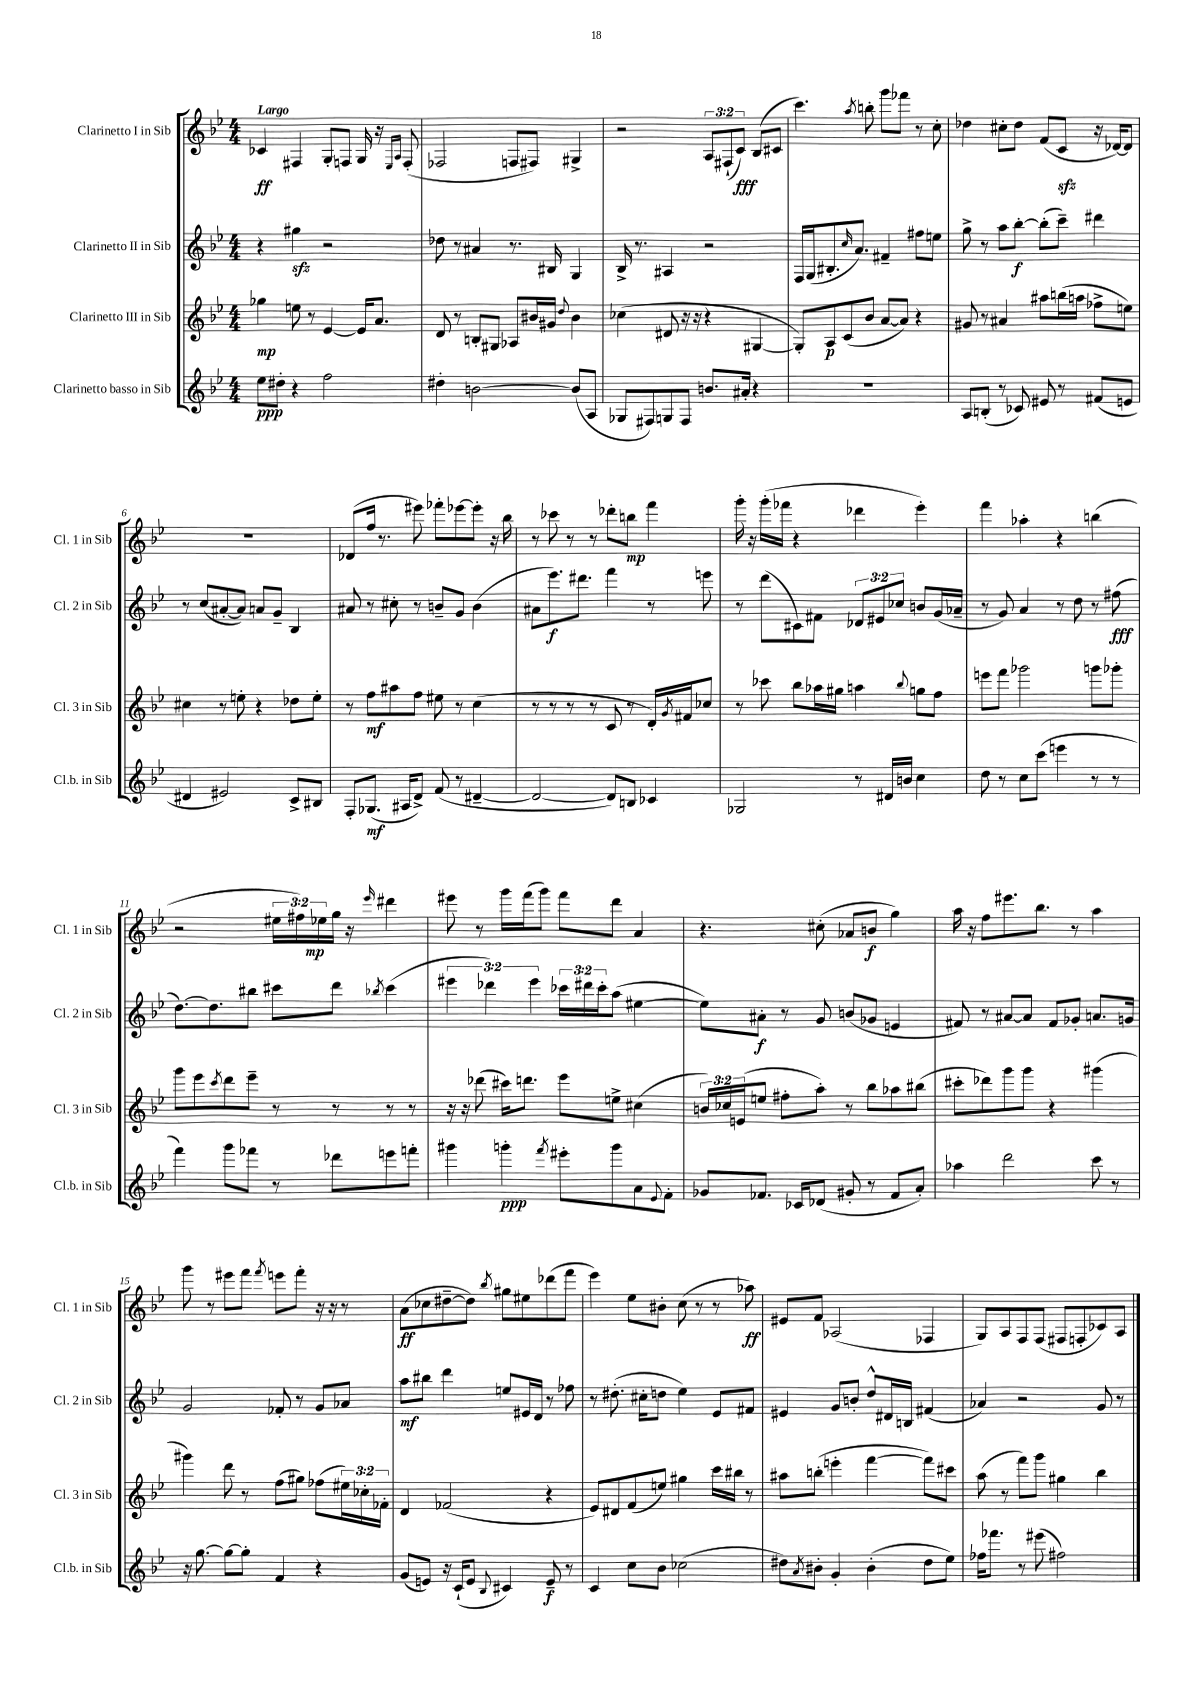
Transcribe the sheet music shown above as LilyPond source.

<<
\new StaffGroup <<
\new Staff = "s0" \with { instrumentName = "Clarinetto I in Sib" shortInstrumentName = "Cl. 1 in Sib" } {
    \clef treble \key bes \major \numericTimeSignature \time 4/4 \override Staff.TupletNumber.text = #tuplet-number::calc-fraction-text \tempo "Largo"
    ces'4\ff fis4 g8-. f8 g16 r16 \grace { ees16 a16 } f8-.( |
    fes2 f8 fis8) gis4-> |
    r2 \tuplet 3/2 { a8 fis8-!( c'8\fff) } bes8( cis'8 |
    c'''4.) \acciaccatura { a''8 } b''8-. g'''8 fes'''8 r8 c''8-. |
    des''4 cis''8-. des''8 f'8( c'8\sfz r16 des'16~) des'8 |
    R1 |
    des'8( f''16 r8. eis'''8) fes'''8-. ees'''8~ ees'''8-. r16 bes''16 |
    r8 ces'''8 r8 r8 des'''8-. b''8\mp f'''4 |
    g'''16-. r16 g'''16-.( fes'''16 r4 des'''4 ees'''4-.) |
    f'''4 aes''4-. r4 b''4( |
    r2 \tuplet 3/2 { eis''16 fis''16) ees''16\mp } g''16 r16 \grace { ees'''16 } dis'''4 |
    eis'''8 r8 g'''16 f'''16( g'''8) f'''8 d'''8 a'4 |
    r4. cis''8-.( aes'8 b'8\f g''4) |
    a''16 r16 f''8 eis'''8. bes''8. r8 a''4 |
    g'''8 r8 eis'''8 f'''8 \acciaccatura { f'''8 } e'''8 f'''8-. r16 r16 r8 |
    a'8\ff( ces''8 dis''8~-- dis''8) \acciaccatura { bes''8 } gis''8 eis''8 des'''8( f'''8 |
    ees'''4) ees''8 bis'8-. c''8( r8 r8 aes''8\ff) |
    eis'8 f'8 aes2( fes4 |
    g8) a8 f8 f8( fis8 f8-. ces'8) a8 \bar "|." |
}
\new Staff = "s1" \with { instrumentName = "Clarinetto II in Sib" shortInstrumentName = "Cl. 2 in Sib" } {
    \clef treble \key bes \major \numericTimeSignature \time 4/4 \override Staff.TupletNumber.text = #tuplet-number::calc-fraction-text
    r4 gis''4\sfz r2 |
    des''8 r8 ais'4 r8. bis16 g4 |
    bes16-> r8. ais4 r2 |
    f16 g16( bis8.-. \grace { c''16 } a'8.) fis'4-- fis''8 e''8 |
    g''8-> r8 a''8 bes''8~-.\f bes''8-.( c'''8--) dis'''4 |
    r8 c''8( ais'8~-. ais'8) a'8 g'8-- bes4 |
    ais'8 r8 cis''8-. r8 b'8-- g'8 b'4( |
    ais'8 ees'''8.\f) dis'''8. f'''4 r8 e'''8 |
    r8 d'''8( cis'8) fis'8 \tuplet 3/2 { des'8 eis'8 ces''8 } b'8 g'16( aes'16-- |
    r8 g'8) a'4 r8 d''8 r8 fis''8\fff( |
    d''8.~) d''8. bis''8 cis'''8 d'''8 \acciaccatura { bes''8 } cis'''4( |
    \tuplet 3/2 { eis'''4 des'''4) eis'''4 } \tuplet 3/2 { ces'''16 dis'''16 ces'''16-. } a''8( eis''4~ |
    eis''8) ais'8-.\f r8 g'8 b'8( ges'8 e'4 |
    fis'8) r8 ais'8~ ais'8 fis'8 ges'8-. a'8. g'16 |
    g'2 fes'8-. r8 g'8 aes'8 |
    a''8\mf bis''8 d'''4 e''8 eis'16 d'16 r8 fes''8 |
    r8 dis''8.-.( cis''16-. d''8 ees''4) ees'8 fis'8 |
    eis'4 g'8 b'8-. d''8-^ dis'16 b16 fis'4( |
    aes'4) r2 g'8 r8 \bar "|." |
}
\new Staff = "s2" \with { instrumentName = "Clarinetto III in Sib" shortInstrumentName = "Cl. 3 in Sib" } {
    \clef treble \key bes \major \numericTimeSignature \time 4/4 \override Staff.TupletNumber.text = #tuplet-number::calc-fraction-text
    ges''4\mp e''8 r8 ees'4~ ees'16 a'8. |
    d'8 r8 b8-. gis8 aes8 bis'16 gis'16 \appoggiatura { d''8 } bis'4 |
    ces''4( dis'8 r16 r16 r4 gis4~ |
    gis8-.) a8\p c'8( bes'8 a'8~ a'8) r4 |
    gis'8 r8 ais'4 ais''8 b''16( a''16 fes''8-> e''8) |
    cis''4 r8 e''8-. r4 des''8 e''8-. |
    r8 f''8\mf ais''8 f''8 eis''8 r8 c''4( |
    r8 r8 r8 r8 c'8 r8 d'16-.) \acciaccatura { g'8 } fis'16 ces''8 |
    r8 ces'''8 bes''8 aes''16 gis''16 a''4 \appoggiatura { bes''8 } g''8 f''8 |
    e'''8 f'''8 ges'''2 g'''8 ges'''8-. |
    g'''8 ees'''8 \acciaccatura { c'''8 } d'''8 ees'''8-- r8 r8 r8 r8 |
    r16 r16 des'''8( cis'''16) d'''8. ees'''8 e''8-> cis''4( |
    \tuplet 3/2 { b'16) ces''16 e'16( } e''8 fis''8-. a''8-.) r8 bes''8 aes''8 bis''8( |
    cis'''8-. des'''8) g'''8 g'''8 r4 gis'''4( |
    gis'''4) d'''8 r8 f''8( gis''8) fes''8( \tuplet 3/2 { eis''16) ces''16-. fes'16-. } |
    d'4 fes'2( r4 |
    ees'8) dis'8 f'8( e''8) gis''4 c'''16 bis''16 r8 |
    ais''8 b''8-.( e'''4-. f'''4~ f'''8) cis'''8 |
    a''8( r8 f'''8) g'''8 gis''4 bes''4 \bar "|." |
}
\new Staff = "s3" \with { instrumentName = "Clarinetto basso in Sib" shortInstrumentName = "Cl.b. in Sib" } {
    \clef treble \key bes \major \numericTimeSignature \time 4/4
    ees''8\ppp dis''8-. r4 f''2 |
    dis''4-. b'2~ b'8( a8 |
    ges8 fis8) g8 fis8 b'8. ais'16-. r4 |
    R1 |
    a8 b8-.( r8 ces'8) eis'8 r8 fis'8( e'8 |
    dis'4 eis'2) c'8-> bis8 |
    f8-. ges8.\mf( ais16 d'8->) f'8( r8 dis'4~-- |
    dis'2~ dis'8) b8 ces'4 |
    ges2 r8 dis'16 b'16 c''4 |
    d''8 r8 c''8 c'''8( e'''4 r8 r8 |
    f'''4) g'''8 fes'''8 r8 des'''8 e'''8 f'''8-. |
    gis'''4 g'''4-.\ppp \acciaccatura { f'''8 } eis'''8-. g'''8 a'8 \appoggiatura { ees'8 } f'8-. |
    ges'8 fes'8. ces'16 des'8( gis'8-. r8 fes'8 a'8-.) |
    aes''4 d'''2 c'''8 r8 |
    r16 g''8.~ g''8~ g''8-. f'4 r4 |
    g'8( e'8) r16 c'16-!( e'8 \appoggiatura { bes8 } cis'4) e'8--\f r8 |
    c'4 c''8 bes'8 ces''2( |
    dis''8) \acciaccatura { a'8 } bis'8-. g'4-. bis'4-.( dis''8 ees''8) |
    fes''16 fes'''8. r8 eis'''8( fis''2) \bar "|." |
}
>>
>>
